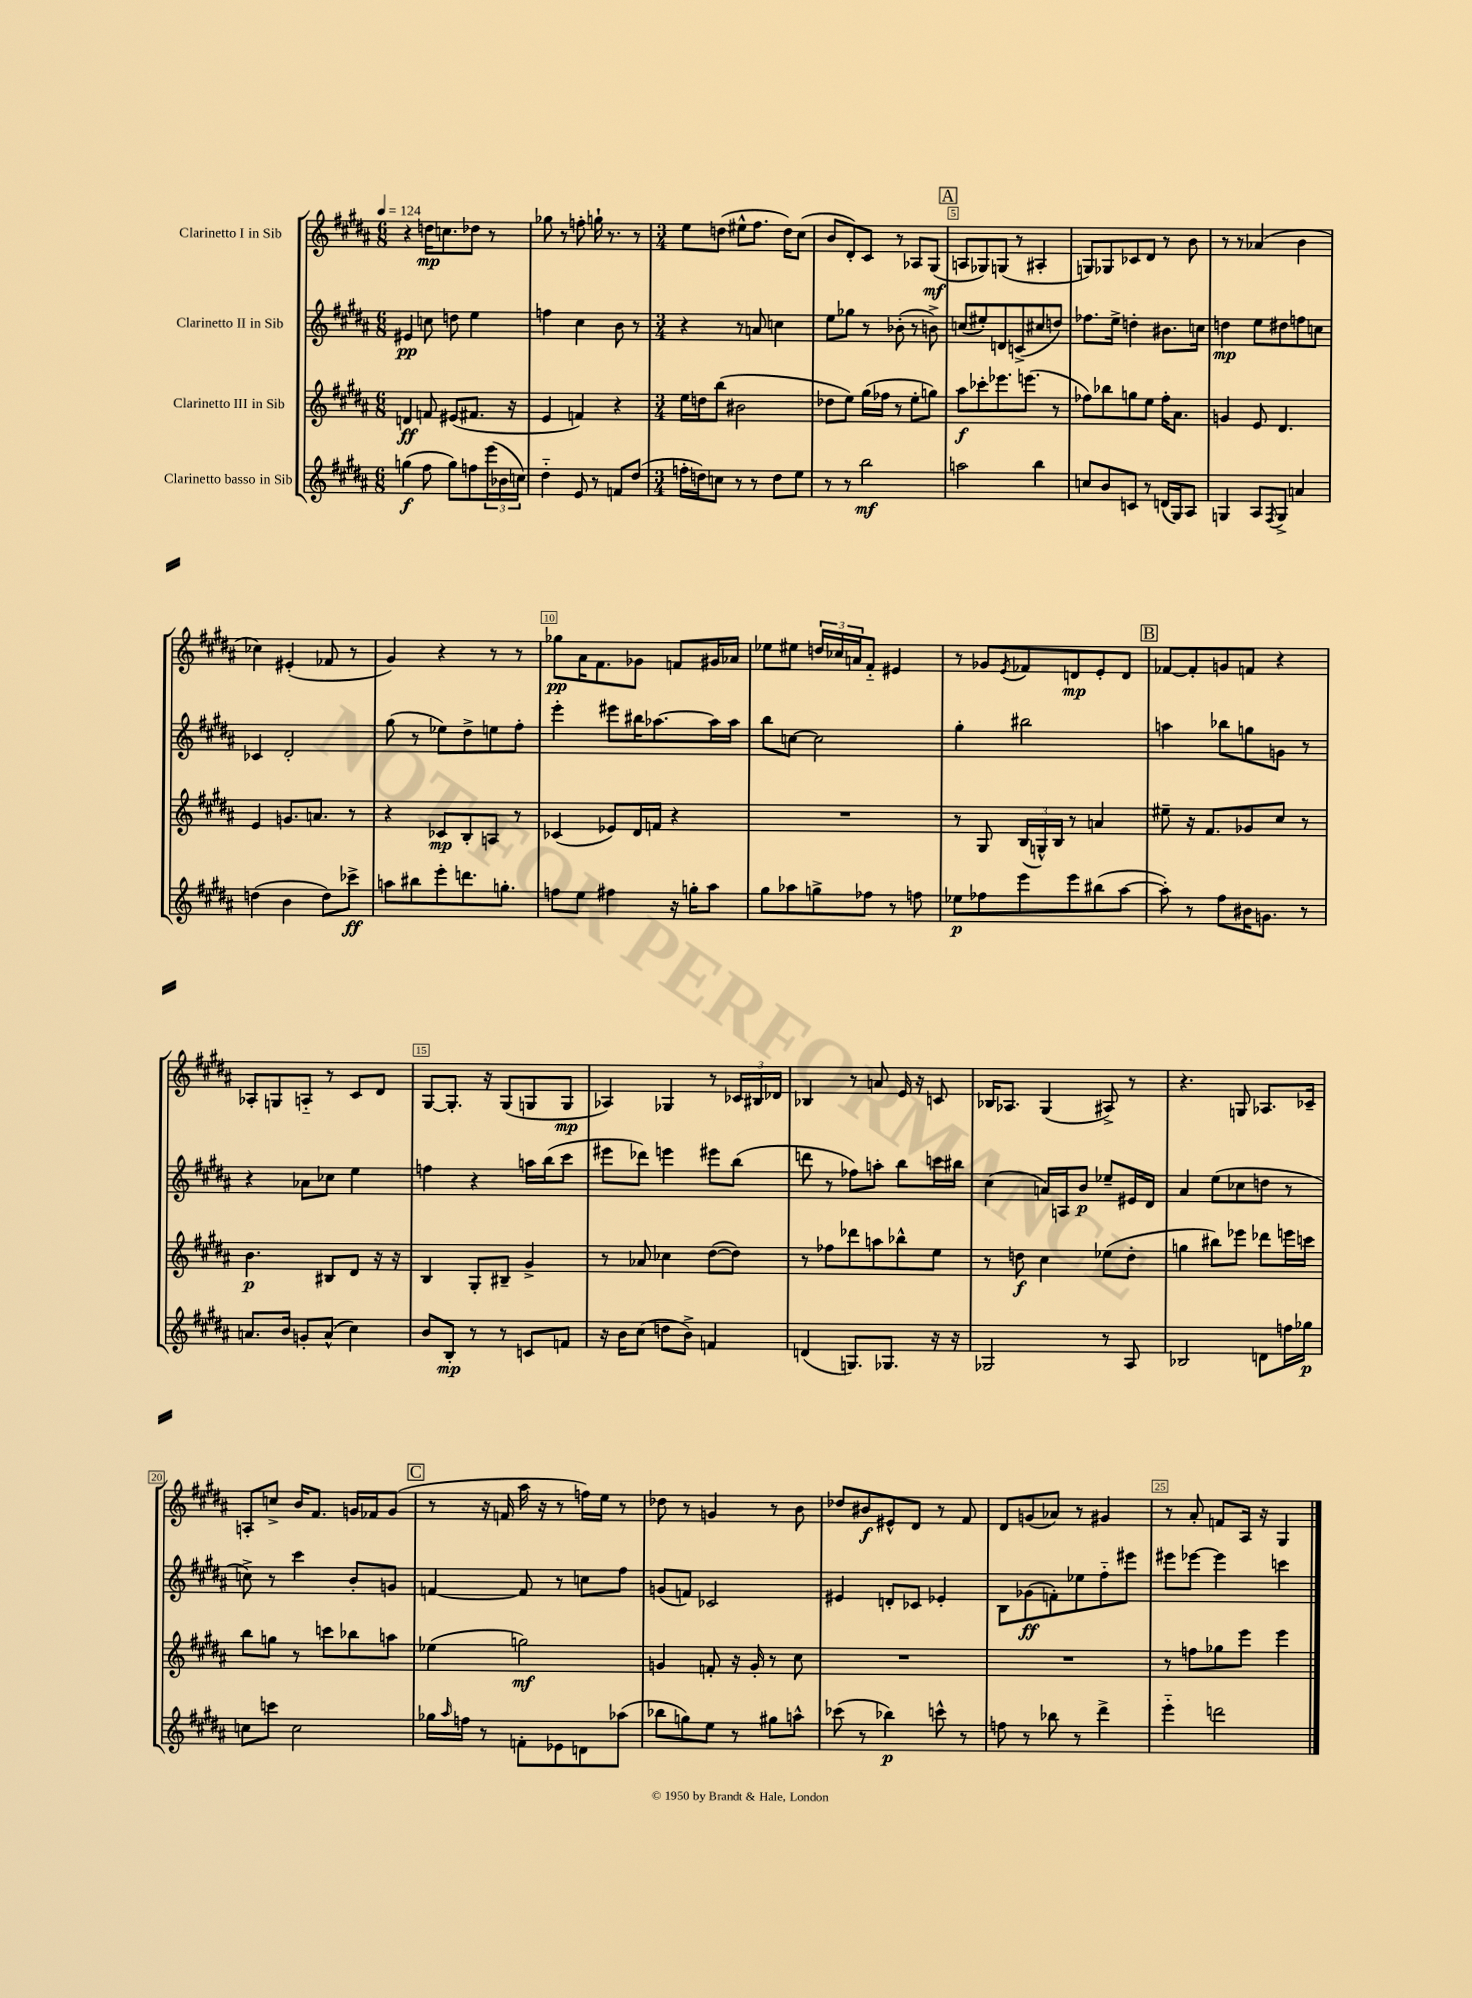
<<
\new StaffGroup <<
\new Staff = "s0" \with { instrumentName = "Clarinetto I in Sib" } {
    \clef treble \key b \major \numericTimeSignature \time 6/8 \tempo 4 = 124
    r4 d''16\mp c''8. des''8 r8 |
    ges''8 r8 f''8-. g''16-! r8. r8 |
    \numericTimeSignature \time 3/4 e''8 d''8( eis''8-^ fis''8. d''16) cis''8( |
    b'8 dis'8-.) cis'8 r8 aes8 gis8\mf( |
    \mark \markup { \box "A" } a8 ges8) g8( r8 ais4-. |
    g8) ges8 ces'8 dis'8 r8 b'8 |
    r8 r8 aes'4( b'4 |
    ces''4) eis'4-.( fes'8 r8 |
    gis'4) r4 r8 r8 |
    ges''8\pp ais'16 fis'8. ges'8 f'8 gis'16 aes'16 |
    ees''8 eis''8 \tuplet 3/2 { d''16 ces''16 a'16 } fis'8-_ eis'4 |
    r8 ges'8 \acciaccatura { e'8 } fes'8 d'8\mp e'8-. d'8 |
    \mark \markup { \box "B" } fes'8~ fes'8-. g'8 f'8 r4 |
    aes8-. g8 a8-_ r8 cis'8 dis'8 |
    gis8~ gis8.-. r16 gis8( g8 g8\mp |
    aes4) ges4 r8 \tuplet 3/2 { ces'16 bis16 des'16 } |
    bes4 r8 a'8 e'16 r16 c'8 |
    bes16 aes8. gis4( ais8->) r8 |
    r4. g8 aes8. ces'16-- |
    a8-. c''8-> b'16 fis'8. g'16 fes'16 g'8( |
    \mark \markup { \box "C" } r8 r16 f'16 ais''16 r16 r8 f''16) e''16 r8 |
    des''8 r8 g'4 r8 b'8 |
    des''8 bis'8\f eis'8-^ dis'8 r8 fis'8 |
    dis'8 g'8( aes'8) r8 gis'4 |
    r8 ais'8-. f'8 ais16 r16 gis4 \bar "|." |
}
\new Staff = "s1" \with { instrumentName = "Clarinetto II in Sib" } {
    \clef treble \key b \major \numericTimeSignature \time 6/8
    eis'4\pp c''8 d''8 e''4 |
    f''4 cis''4 b'8 r8 |
    \numericTimeSignature \time 3/4 r4 r8 a'8 c''4 |
    e''8 ges''8 r8 bes'8-.( r8 b'8->) |
    \mark \markup { \box "A" } c''8( eis''8-.) d'8 c'8->( cis''8 d''8) |
    fes''8. e''16-> d''4-. bis'8. c''16 |
    d''4\mp e''8 dis''8 f''8 c''8 |
    ces'4 dis'2-. |
    gis''8( r8 ees''8) dis''8-> e''8 fis''8-. |
    e'''4-. eis'''8 bis''16 aes''8.~ aes''16 aes''16 |
    b''8 c''8~ c''2 |
    gis''4-. bis''2 |
    \mark \markup { \box "B" } a''4 bes''8 g''8 g'8 r8 |
    r4 aes'8 ces''8 e''4 |
    f''4 r4 a''16 b''16( cis'''8 |
    eis'''8 des'''8) e'''4 eis'''8 b''8( |
    d'''8 r8 fes''8) a''8-. b''8 c'''16 bis''16 |
    cis''4( a'16) a16 b'8\p ees''8-- eis'16 dis'16 |
    ais'4 e''8( ces''8 d''8 r8 |
    c''8->) r8 cis'''4 b'8-. g'8 |
    \mark \markup { \box "C" } f'4~ f'8 r8 c''8 fis''8 |
    g'8( f'8) ces'2 |
    eis'4 d'8-. ces'8 ees'4-. |
    b8 ges'8\ff( f'8-.) ees''8 fis''8-_ eis'''8 |
    eis'''8 ees'''8~ ees'''4 c'''4 \bar "|." |
}
\new Staff = "s2" \with { instrumentName = "Clarinetto III in Sib" } {
    \clef treble \key b \major \numericTimeSignature \time 6/8
    d'4\ff f'8 eis'8( fis'8. r16 |
    e'4 f'4) r4 |
    \numericTimeSignature \time 3/4 e''16 d''16 b''8( bis'2 |
    des''8 e''8) gis''16( fes''16 r8 e''8-. g''8) |
    \mark \markup { \box "A" } ais''8\f ces'''8-. ees'''8. e'''8.( r8 |
    fes''8) bes''8 g''8 e''8 fes''16-. ais'8. |
    g'4 e'8 dis'4. |
    e'4 g'8. a'8. r8 |
    r4 ces'8\mp b8-. a8 r8 |
    ces'4( ees'8) dis'16 f'16 r4 |
    R2. |
    r8 gis8 \tuplet 3/2 { b16( g16-^) b16 } r8 a'4 |
    \mark \markup { \box "B" } eis''8-- r16 fis'8. ges'8 cis''8 r8 |
    b'4.\p bis8 dis'8 r16 r16 |
    b4 gis8-. bis8-- gis'4-> |
    r8 aes'8 ces''4 dis''8~( dis''8) |
    r8 fes''8 des'''8 a''8 bes''8-^ e''8 |
    r8 d''8\f cis''4 ees''8( d''8-. |
    g''4 bis''8) ees'''8 des'''8 e'''16 c'''16 |
    b''8 g''8 r8 c'''8 bes''8 a''8 |
    \mark \markup { \box "C" } ees''4( g''2\mf) |
    g'4 f'8-. r16 g'16-. r8 cis''8 |
    R2. |
    R2. |
    r8 f''8 ges''8 e'''8 e'''4 \bar "|." |
}
\new Staff = "s3" \with { instrumentName = "Clarinetto basso in Sib" } {
    \clef treble \key b \major \numericTimeSignature \time 6/8
    g''4\f( fis''8 g''8) f''8 \tuplet 3/2 { e'''16( bes'16 c''16) } |
    dis''4-_ e'8 r8 f'8 dis''8( |
    \numericTimeSignature \time 3/4 f''16-. d''16) c''8 r8 r8 d''8 e''8 |
    r8 r8 b''2\mf |
    \mark \markup { \box "A" } a''2 b''4 |
    c''8 b'8 c'8 r8 d'16( gis16) ais8 |
    g4 ais8 \acciaccatura { fis8 } g8-> a'4 |
    d''4( b'4 d''8) ces'''8->\ff |
    a''8 bis''8 e'''8-. d'''8. g''8.-. |
    f''8 e''8 fis''4 r16 g''16-. ais''8 |
    gis''8 aes''8 g''8-> fes''8 r8 f''8 |
    ees''8\p fes''8 e'''8 e'''8 bis''8( ais''8~ |
    \mark \markup { \box "B" } ais''8-.) r8 fis''8 bis'16 g'8. r8 |
    a'8. b'16 g'8-. a'8-^( cis''4) |
    b'8 b8-.\mp r8 r8 c'8 f'8 |
    r16 b'16 cis''8( d''8 b'8->) f'4 |
    d'4( g8.) ges8. r16 r16 |
    ges2 r8 ais8 |
    bes2 d'8 f''16 ges''16\p |
    c''8 c'''8 c''2 |
    \mark \markup { \box "C" } ges''16 \grace { ais''16 } f''16 r8 f'8-. ees'8 d'8 aes''8( |
    bes''8 g''8) e''8 r8 gis''8 a''8-^ |
    ces'''8( r8 bes''4\p) c'''8-^ r8 |
    f''8 r8 bes''8 r8 dis'''4-> |
    e'''4-_ d'''2 \bar "|." |
}
>>
>>
\layout { \context { \Score \override BarNumber.break-visibility = ##(#f #t #t) barNumberVisibility = #(every-nth-bar-number-visible 5) \override BarNumber.stencil = #(make-stencil-boxer 0.1 0.3 ly:text-interface::print) } }
